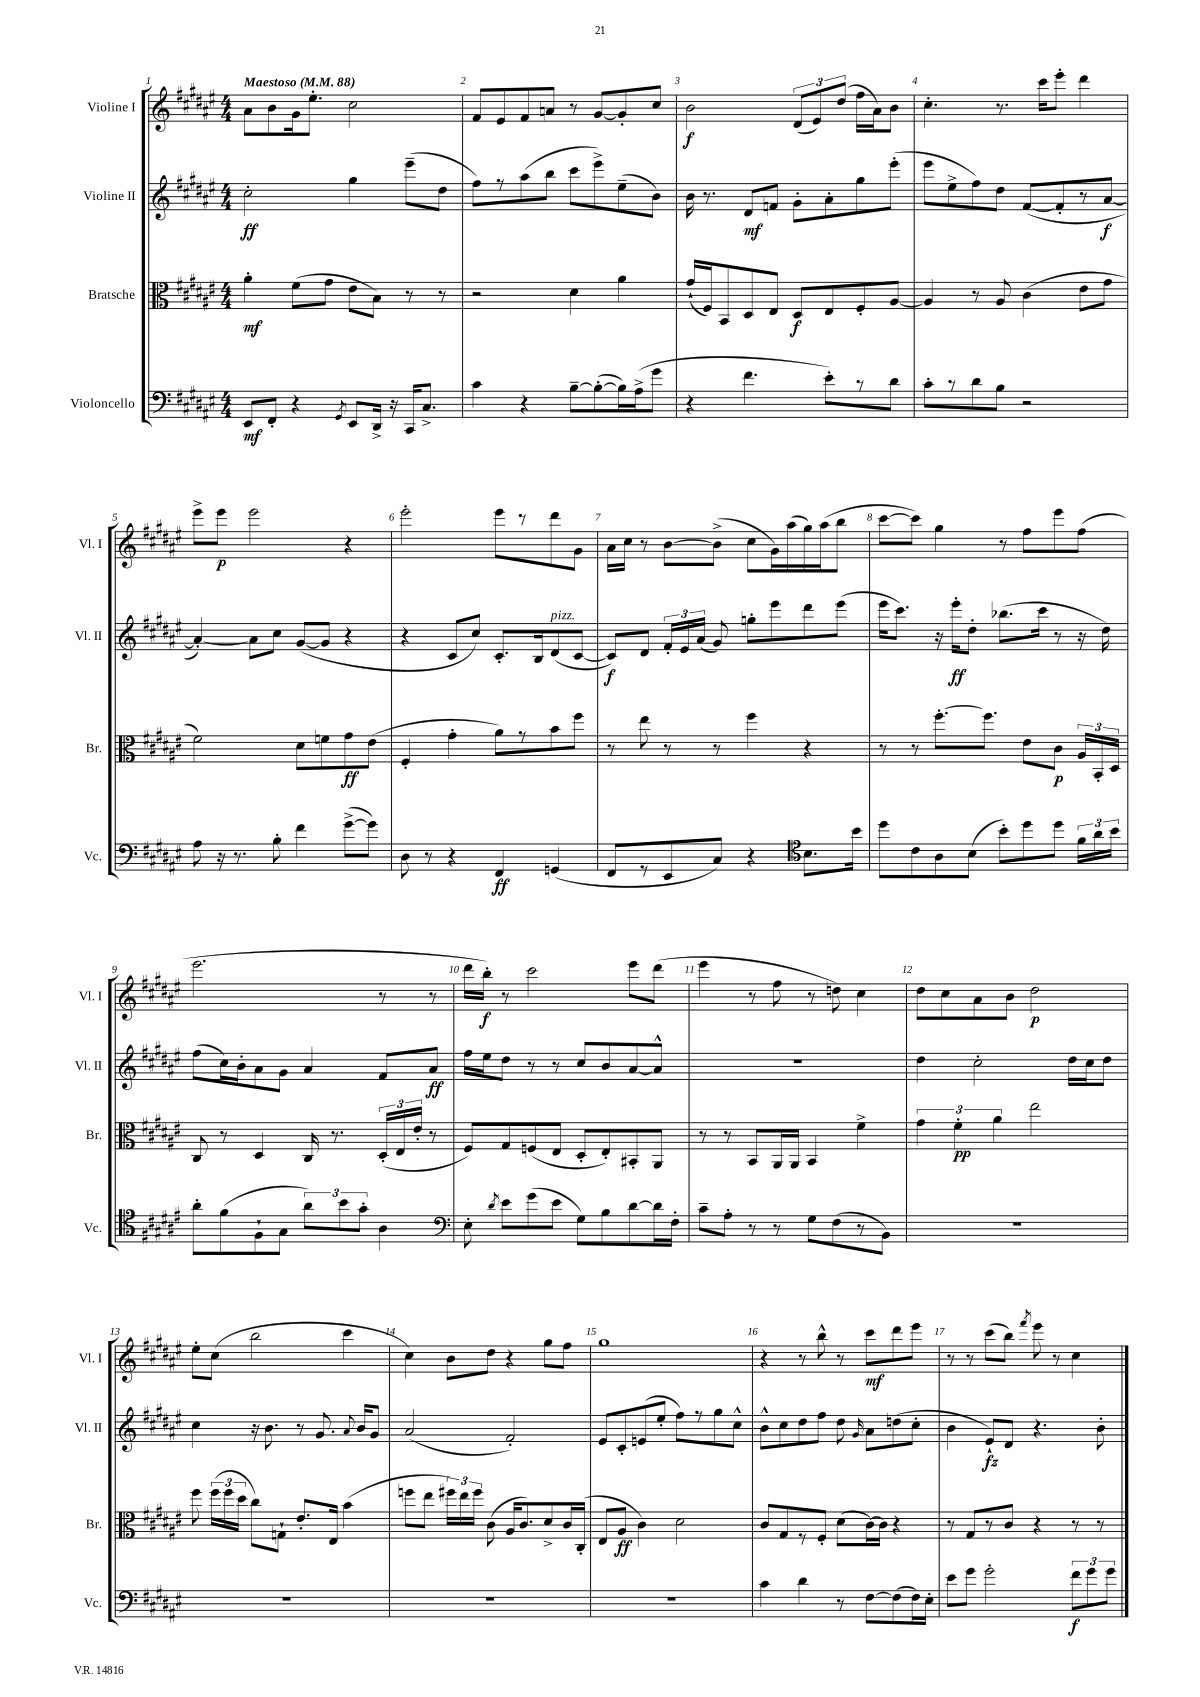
<<
\new StaffGroup <<
\new Staff = "s0" \with { instrumentName = "Violine I" shortInstrumentName = "Vl. I" } {
    \clef treble \key fis \major \numericTimeSignature \time 4/4 \tempo "Maestoso" 4 = 88
    \autoBeamOff ais'8[ b'8 gis'16 eis''8.]-. cis''2 |
    fis'8[ eis'8 fis'8 a'8] r8 gis'8[~ gis'8-. cis''8] |
    b'2\f \tuplet 3/2 { dis'8[( eis'8) dis''8]( } fis''16[ ais'16) b'8] |
    cis''4.-. r8. cis'''16[ eis'''8]-. dis'''4 |
    eis'''8[-> eis'''8]\p eis'''2 r4 |
    eis'''2-. eis'''8[ r8 dis'''8 gis'8] |
    ais'16[ cis''16] r8 b'8[~ b'8]->( cis''8[ gis'16) ais''16( gis''16) ais''16( b''8] |
    cis'''8[~ cis'''8]) gis''4 r8 fis''8[ eis'''8 fis''8]( |
    eis'''2. r8 r8 |
    dis'''16[ b''16]-.\f) r8 cis'''2 eis'''8[ dis'''8]( |
    eis'''4 r8 fis''8 r8 d''8) cis''4 |
    dis''8[ cis''8 ais'8 b'8] dis''2\p |
    eis''8[-. cis''8]( b''2 cis'''4 |
    cis''4) b'8[ dis''8] r4 gis''8[ fis''8] |
    gis''1 |
    r4 r8 b''8-^ r8 cis'''8[\mf dis'''8 eis'''8] |
    r8 r8 cis'''8[( b''8]) \acciaccatura { fis'''8 } eis'''8 r8 cis''4 \bar "|." |
}
\new Staff = "s1" \with { instrumentName = "Violine II" shortInstrumentName = "Vl. II" } {
    \clef treble \key fis \major \numericTimeSignature \time 4/4
    \autoBeamOff cis''2-.\ff gis''4 eis'''8[--( dis''8] |
    fis''8[) r8 ais''8( b''8] cis'''8[ eis'''8->) eis''8--( b'8]) |
    b'16 r8. dis'8[\mf f'8] gis'8[-. ais'8-. gis''8 eis'''8]-.( |
    eis'''8[ eis''8-> fis''8) dis''8] fis'8[~( fis'8-. r8 ais'8]~\f |
    ais'4~-.) ais'8[ cis''8] gis'8[~( gis'8] r4 |
    r4 cis'8[ cis''8]) cis'8.[-. b16 dis'8^\markup { \italic "pizz." }( cis'8]~ |
    cis'8[\f) dis'8] \tuplet 3/2 { fis'16[-. eis'16 ais'16]( } gis'8) g''8[-. eis'''8 dis'''8 eis'''8]( |
    eis'''16[ cis'''8.]) r16 eis'''16[-.\ff dis''8]-. bes''8.[( cis'''16] r8 r16 dis''16) |
    fis''8[( cis''16) b'16-. ais'8 gis'8] ais'4 fis'8[ ais'8]\ff |
    fis''16[ eis''16 dis''8] r8 r8 cis''8[ b'8 ais'8~ ais'8]-^ |
    R1 |
    dis''4 cis''2-. dis''16[ cis''16 dis''8] |
    cis''4 r16 b'8. r8 gis'8. \appoggiatura { ais'8 } b'16[ gis'8] |
    ais'2( fis'2-.) |
    eis'8[ cis'8-. e'8( eis''8]-. fis''8[) r8 gis''8 cis''8]-^ |
    b'8[-^ cis''8 dis''8 fis''8] dis''8 \grace { gis'16 } ais'8[ d''8( cis''8]-. |
    b'4 eis'8[-!\fz) dis'8] r4. b'8-. \bar "|." |
}
\new Staff = "s2" \with { instrumentName = "Bratsche" shortInstrumentName = "Br." } {
    \clef alto \key fis \major \numericTimeSignature \time 4/4
    \autoBeamOff ais'4-.\mf fis'8[( gis'8] eis'8[ b8]) r8 r8 |
    r2 dis'4 ais'4 |
    gis'16[-!( fis16) b,8 dis8 eis8] dis8[\f eis8 fis8-. ais8]~ |
    ais4 r8 ais8 cis'4( eis'8[ gis'8] |
    fis'2) dis'8[ f'8 gis'8\ff eis'8]( |
    fis4-. gis'4-. ais'8[) r8 b'8 fis''8] |
    r8 eis''8 r8 r8 fis''4 r4 |
    r8 r8 fis''8.[~-. fis''8.] eis'8[ cis'8]\p \tuplet 3/2 { ais16[ b,16-. dis16] } |
    cis8 r8 dis4 cis16 r8. \tuplet 3/2 { dis16[-.( eis16 eis'16]-. } r8 |
    fis8[) gis8 f8( eis8] dis8[-. eis8-.) bis,8-. ais,8] |
    r8 r8 b,8[ ais,16 ais,16] b,4 fis'4-> |
    \tuplet 3/2 { gis'4 fis'4-.\pp ais'4 } eis''2 |
    fis''8 \tuplet 3/2 { fis''16[( fis''16 dis''16] } cis''8[) g8]-! eis'8.[-. eis16] b'4( |
    f''8[ eis''8] \tuplet 3/2 { fis''16[) eis''16 fis''16] } cis'8( ais16[ cis'8.) dis'8-> cis'16 cis16]-.( |
    eis8[ ais8]\ff cis'4) dis'2 |
    cis'8[ gis8 r8 fis8]-. dis'8[( cis'16~) cis'16] r4 |
    r8 gis8[ r8 cis'8] r4 r8 r8 \bar "|." |
}
\new Staff = "s3" \with { instrumentName = "Violoncello" shortInstrumentName = "Vc." } {
    \clef bass \key fis \major \numericTimeSignature \time 4/4
    \autoBeamOff eis,8[\mf fis,8]-. r4 \acciaccatura { gis,8 } eis,8[ dis,16]-> r16 cis,16[ cis8.]-> |
    cis'4 r4 b8[~-- b8~-.( b16) ais16->( gis'8] |
    r4 fis'4. eis'8[-.) r8 dis'8] |
    cis'8[-. r8 dis'8 b8] r2 |
    ais8 r16 r8. b8-. fis'4 gis'8[~->( gis'8]) |
    dis8 r8 r4 fis,4\ff g,4( |
    fis,8[ r8 eis,8 cis8]) r4 \clef tenor b8.[ b'16] |
    dis''8[ cis'8 ais8 b8]( b'8[-.) dis''8 dis''8] \tuplet 3/2 { fis'16[ ais'16 b'16] } |
    ais'8[-. fis'8( fis8-! gis8] \tuplet 3/2 { ais'8[) b'8 gis'8]-. } ais4 |
    \clef bass eis8-. \acciaccatura { dis'8 } eis'8[ gis'8( eis'8] gis8[) b8 dis'8~ dis'16 fis16]-. |
    cis'8[-- ais8]-. r8 r8 gis8[ fis8( r8 b,8]) |
    R1 |
    R1 |
    R1 |
    R1 |
    cis'4 dis'4 r8 fis8[~ fis8( fis16) eis16]-. |
    eis'8[ gis'8] gis'2-. \tuplet 3/2 { fis'8[\f gis'8 gis'8] } \bar "|." |
}
>>
>>
\layout { \context { \Score \override BarNumber.break-visibility = ##(#f #t #t) barNumberVisibility = #all-bar-numbers-visible } }
